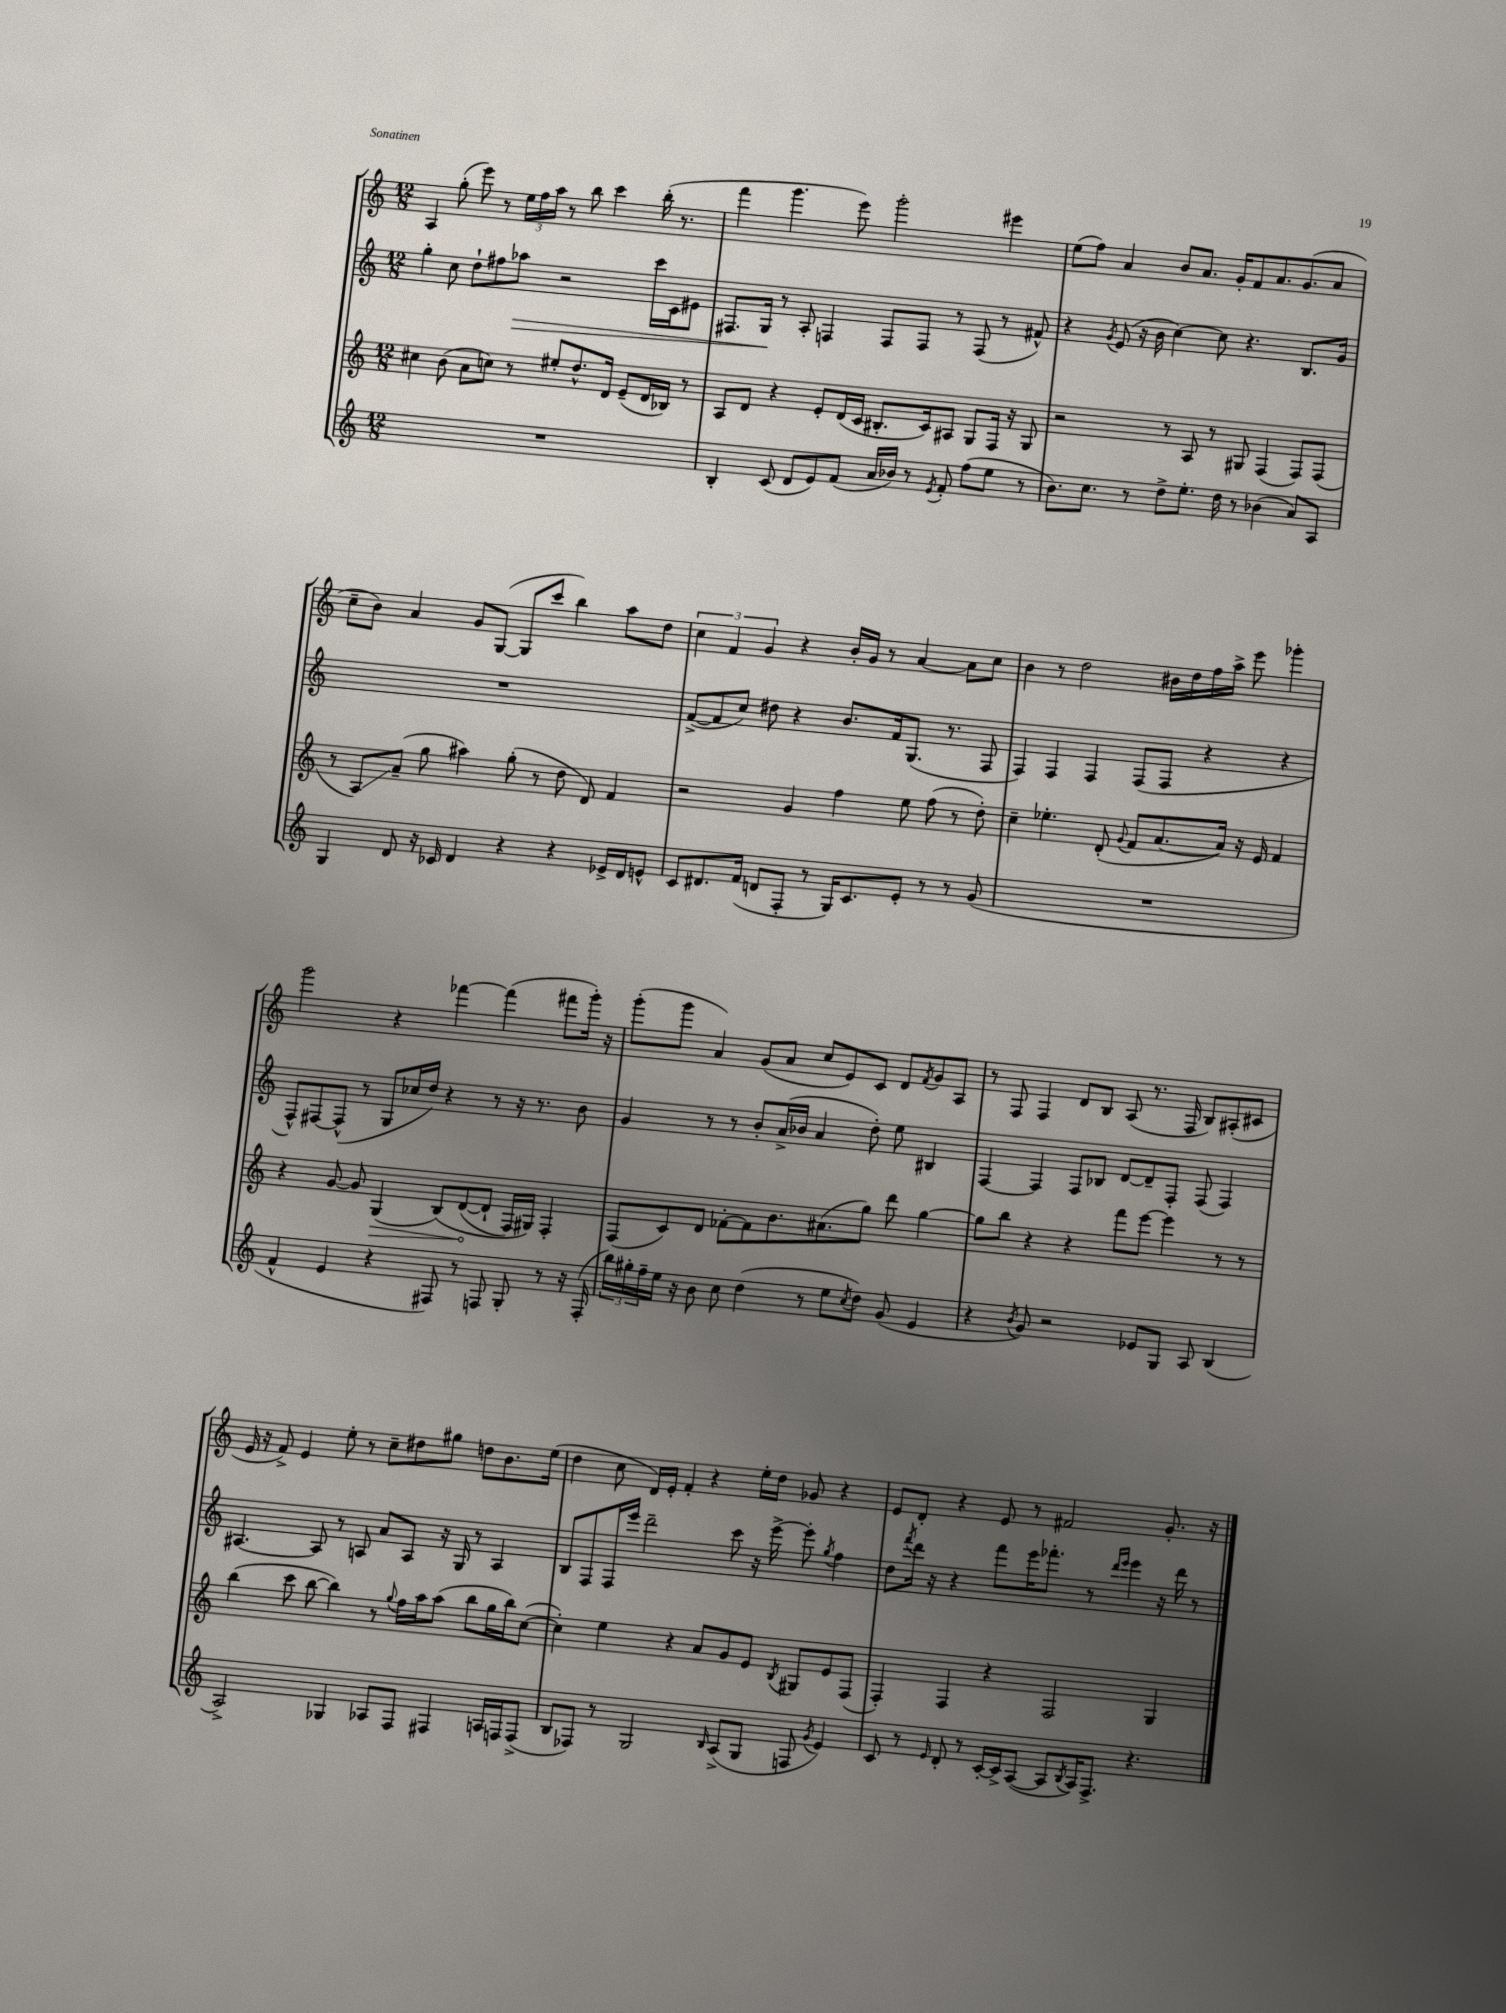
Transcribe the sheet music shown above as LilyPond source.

<<
\new StaffGroup <<
\new Staff = "s0" {
    \clef treble \key c \major \numericTimeSignature \time 12/8
    a4 g''8-.( e'''8) r8 \tuplet 3/2 { e''16 f''16 a''16 } r8 b''8 c'''4 b''16-.( r8. |
    f'''4 g'''4. e'''8) g'''2-. eis'''4 |
    e''8( f''8) a'4 b'8 a'8. g'16-. f'8 a'8. g'8.( a'8 |
    c''8-- b'8) a'4 g'8 g8~( g8 c'''8 b''4) a''8 d''8 |
    \tuplet 3/2 { c''4 f'4 g'4 } r4 b'16-. g'16 r8 a'4~ a'8 c''8 |
    b'4 r8 d''2 bis'16 d''16 f''16 a''16-> e'''8 ges'''4-. |
    g'''2 r4 fes'''4~ fes'''4( fis'''8 g'''16-.) r16 |
    g'''8-.( g'''8 a'4) g'8( a'8 c''8 e'8) c'8 d'8 \acciaccatura { f'8 } g'8 a8 |
    r8 f8 f4 d'8 b8 a8( r8. f16 b8) ais8-.( cis'8 |
    e'16 r16 f'8->) e'4 e''8-. r8 c''8-- dis''8 gis''8 d''8 b'8. e''16( |
    d''4 c''8 d'16) e'16-. f'4-. r4 e''16-. d''16 ges'8 r4 |
    e'8 d'8-. r4 e'8 r8 fis'2 g'8.-. r16 \bar "|." |
}
\new Staff = "s1" {
    \clef treble \key c \major \numericTimeSignature \time 12/8
    g''4-. c''8 d''8-! fis''8 aes''8\> r2 c'''16 c'16 eis'8 |
    fis8. g16\! r8 a8-. f4 f8 f8 r8 f8( r8 fis'8-^) |
    r4 \acciaccatura { g'8 } e'8( r16 b'16 c''4~) c''8 r4. b8. g'16 |
    R1. |
    f'8~->( f'8 c''8) dis''8 r4 b'8. f'16 g8.( r8. f8 |
    f4) f4 f4 f8( f8 r4 r4 |
    f8-^) fis8~ fis8-^( r8 g8 ces''16 d''16) r4 r8 r16 r8. b'8 |
    g'4 r8 r8 b'8-. a'16->( bes'16 a'4 d''8-.) e''8 bis4 |
    f4~ f4 f8 bes8 d'8~ d'8-- f8-. f8( f4) |
    ais4.~ ais8 r8 a8 a'8 a8 r16 g16 r8 a4 |
    b8 f8 f16 e'''16 d'''2-- c'''8 r16 e'''16~-> e'''8-. \acciaccatura { g''8 } f''4 |
    d''8 \acciaccatura { f'''8 } d'''16 r16 r4 f'''8 e'''16 fes'''8.-. r8 \grace { d'''16 e'''16 } e'''4 r16 d'''16 r8 \bar "|." |
}
\new Staff = "s2" {
    \clef treble \key c \major \numericTimeSignature \time 12/8
    cis''4 b'8( a'8 c''8) r8 eis''8-. d''8.-^ d'16 e'8--( d'16 bes16) r8 |
    a8 d'8 r4 e'8-. d'16( c'16 bis8.-. c'16) ais8 g8 f16 r16 g8 |
    r2 r8 a8 r8 gis8 f4( f8) f8( |
    r8 a8\glissando) a'8--( g''8 ais''4) g''8-.( r8 d''8 d'8) f'4 |
    r2 g'4 f''4 e''8 f''8( r8 d''8-.) |
    c''4-- ees''4.-. d'8-.( \appoggiatura { g'8 } f'8 a'8.~ a'16) r16 e'16 f'4 |
    r4 g'8~ g'8 \once \override Hairpin.circled-tip = ##t g4\>( b8)\( d'8~\!( d'8-! f16) gis16\) f4-. |
    f8( c'8) d'8 fes'8~-. fes'8 b'8. ais'8.( g''8) d'''8 g''4~ |
    g''8 b''8 r4 r4 f'''8 e'''8~ e'''4 r8 r8 |
    b''4( c'''8 b''8~ b''4) r8 \appoggiatura { g''8 } f''16 a''16 a''8( b''8 g''16 b''16) c''8~( |
    c''4-.) e''4 r4 a'8 g'8 e'8 \acciaccatura { b8 } gis8 e'8 f8( |
    f4-.) f4 r4 f2 g4 \bar "|." |
}
\new Staff = "s3" {
    \clef treble \key c \major \numericTimeSignature \time 12/8
    R1. |
    b4-. c'8( d'8 e'8) f'8( a'16 bes'16) r8 \acciaccatura { e'8 } f'8-. f''8( e''8 r8 |
    b'8.) c''8. r8 d''8-> e''8.-. d''16 r8 bes'4( a'8) a8 |
    g4 d'8 r16 ces'16 d'4 r4 r4 ees'16-> d'16 e'8-^ |
    c'8 dis'8. f'16( d'8 f8-. r8 g16) c'8. e'8-. r8 r8 g'8( |
    R1. |
    f'4-^ e'4 r4 fis8) r8 f8 g8-. r8 r16 f16-.( |
    \tuplet 3/2 { b''16) gis''16-. f''16-- } e''16 r16 b'8 c''8 d''4( r8 e''8 \acciaccatura { c''8 } d''8) g'8( e'4 |
    r4 \acciaccatura { b'8 } g'8) r2 ees'8 g8 a8 b4( |
    a2->) ges4 aes8 f8 fis4 a16 f16 f8->( |
    b8 fes8) r8 g2 \grace { b16 } a8->( g8 f8 \acciaccatura { g'8 } e'4) |
    c'8 r8 \grace { e'16 } d'8-. r8 c'16~-. c'16-> a8~( a8 \acciaccatura { b8 } a16) f8.-> r4. \bar "|." |
}
>>
>>
\layout { \context { \Score \remove "Bar_number_engraver" } }
